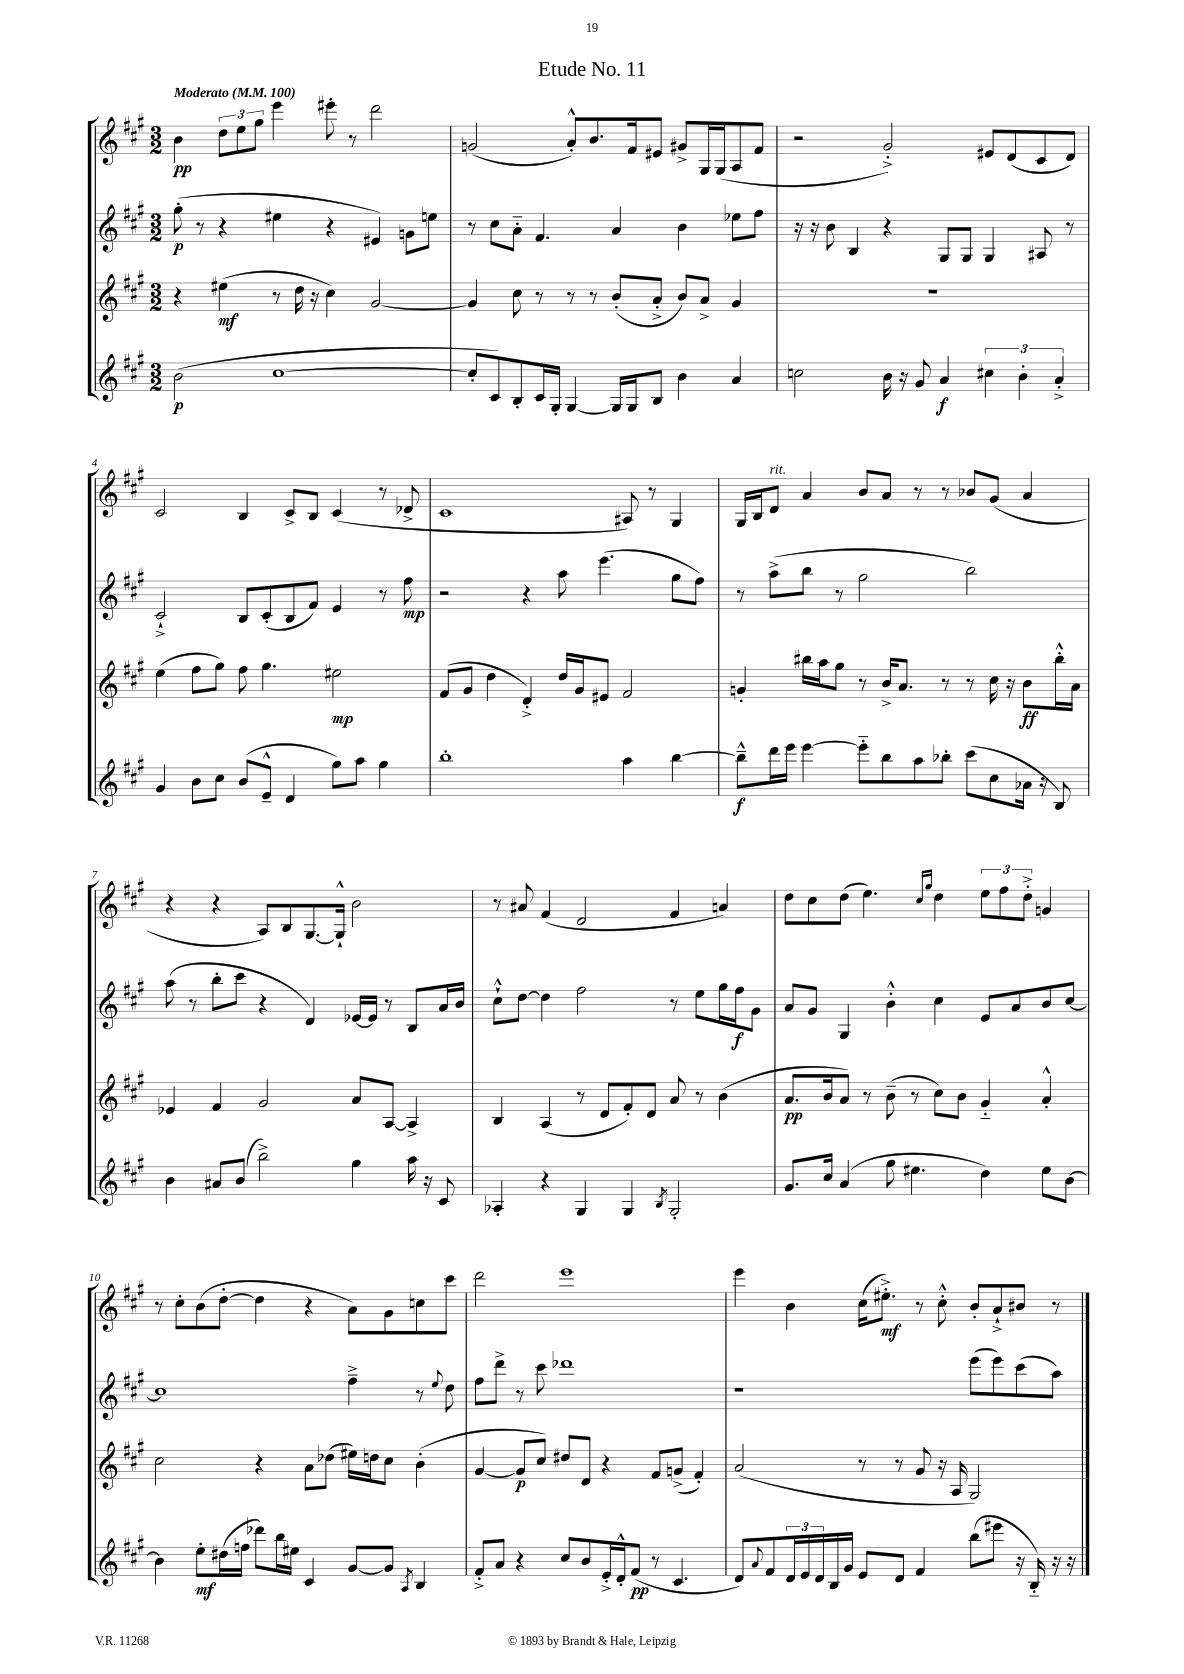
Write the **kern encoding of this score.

**kern	**dynam	**kern	**dynam	**kern	**dynam	**kern	**dynam
*part4	*part4	*part3	*part3	*part2	*part2	*part1	*part1
*staff4	*staff4	*staff3	*staff3	*staff2	*staff2	*staff1	*staff1
*clefG2	*	*clefG2	*	*clefG2	*	*clefG2	*
*k[f#c#g#]	*	*k[f#c#g#]	*	*k[f#c#g#]	*	*k[f#c#g#]	*
*M3/2	*	*M3/2	*	*M3/2	*	*M3/2	*
*MM100	*	*MM100	*	*MM100	*	*MM100	*
=1	=1	=1	=1	=1	=1	=1	=1
!	!	!	!	!	!	!LO:TX:a:B:t=Moderato	!
(2b\	p	4r	.	(8gg#'\	p	4b\	pp
.	.	.	.	8r	.	.	.
.	.	(4ee#X\	mf	4r	.	12dd\L	.
.	.	.	.	.	.	12ee\	.
.	.	.	.	.	.	12gg#\J	.
[1cc#	.	8r	.	4ee#X\	.	4eee\	.
.	.	16dd\	.	.	.	.	.
.	.	16r	.	.	.	.	.
.	.	4cc#\)	.	4r	.	8eee#X'\	.
.	.	.	.	.	.	8r	.
.	.	[2g#/	.	4e#X/)	.	2ddd\	.
.	.	.	.	8gn\L	.	.	.
.	.	.	.	8een\J	.	.	.
=2	=2	=2	=2	=2	=2	=2	=2
8cc#'/L]	.	4g#/]	.	8r	.	(2gn/	.
8c#/)	.	.	.	8cc#\L	.	.	.
8B'/	.	8cc#\	.	8a\J	.	.	.
16c#/L	.	8r	.	4.f#/	.	.	.
16G#'/JJ	.	.	.	.	.	.	.
[4G#/	.	8r	.	.	.	8a'^^/L)	.
.	.	8r	.	.	.	8.b/	.
16G#/LL]	.	(8b'/L	.	4a/	.	.	.
16G#/J	.	.	.	.	.	16f#/k	.
8B/J	.	8a'^/J	.	.	.	8e#X/J	.
4b\	.	8b/L)	.	4b\	.	8g#X^/L	.
.	.	8a^/J	.	.	.	16G#/L	.
.	.	.	.	.	.	(16G#/J	.
4a/	.	4g#/	.	8ee-X\L	.	8A/	.
.	.	.	.	8ff#\J	.	8f#/J	.
=3	=3	=3	=3	=3	=3	=3	=3
2ccn\	.	1.r	.	16r	.	2r	.
.	.	.	.	16r	.	.	.
.	.	.	.	8b\	.	.	.
.	.	.	.	4B/	.	.	.
16b\	.	.	.	4r	.	2g#'^/)	.
16r	.	.	.	.	.	.	.
8g#/	.	.	.	.	.	.	.
4a/	f	.	.	8G#/L	.	.	.
.	.	.	.	8G#/J	.	.	.
6cc#X\	.	.	.	4G#/	.	8e#X/L	.
.	.	.	.	.	.	(8d/	.
6b'\	.	.	.	.	.	.	.
.	.	.	.	8A#X/	.	8c#/	.
6a'^/	.	.	.	.	.	.	.
.	.	.	.	8r	.	8d/J)	.
!!LO:LB:g=z
=4	=4	=4	=4	=4	=4	=4	=4
4g#/	.	(4ee\	.	2c#`^/	.	2c#/	.
8b\L	.	8ff#\L	.	.	.	.	.
8cc#\J	.	8gg#\J)	.	.	.	.	.
(8b/L	.	8ff#\	.	8B/L	.	4B/	.
8e~^^/J	.	4.gg#\	.	(8c#'/	.	.	.
4d/	.	.	.	8B/	.	8c#^/L	.
.	.	.	.	8f#/J)	.	8B/J	.
8gg#\L)	.	2ee#X\	mp	4e/	.	(4c#/	.
8aa\J	.	.	.	.	.	.	.
4gg#\	.	.	.	8r	.	8r	.
.	.	.	.	8ff#\	mp	8d-X^/	.
=5	=5	=5	=5	=5	=5	=5	=5
1bb'	.	(8f#/L	.	2r	.	1c#	.
.	.	8g#/J	.	.	.	.	.
.	.	4dd\	.	.	.	.	.
.	.	4d'^/)	.	4r	.	.	.
.	.	16dd/LL	.	8aa\	.	.	.
.	.	16g#/J	.	.	.	.	.
.	.	8e#X/J	.	(4.eee\	.	.	.
4aa\	.	2f#/	.	.	.	8A#X/)	.
.	.	.	.	.	.	8r	.
[4bb\	.	.	.	8gg#\L	.	4G#/	.
.	.	.	.	8ff#\J)	.	.	.
=6	=6	=6	=6	=6	=6	=6	=6
8bb~^^\L]	f	4gn'/	.	8r	.	16G#/LL	.
.	.	.	.	.	.	16B/J	.
!	!	!	!	!	!	!LO:TX:a:i:t=rit.	!
16ddd\L	.	.	.	(8aa^\L	.	8d/J	.
16eee\JJ	.	.	.	.	.	.	.
[4eee\	.	16bb#X\LL	.	8bb\J	.	4a/	.
.	.	16aa\J	.	.	.	.	.
.	.	8gg#\J	.	8r	.	.	.
8eee\L]	.	8r	.	2gg#\	.	8b/L	.
8bb\	.	16b^/KL	.	.	.	8a/J	.
.	.	8.a/J	.	.	.	.	.
8aa\	.	.	.	.	.	8r	.
8bb-X'\J	.	8r	.	.	.	8r	.
(8ccc#\L	.	8r	.	2bb\)	.	8b-X/L	.
8cc#\	.	16cc#\	.	.	.	(8g#/J	.
.	.	16r	.	.	.	.	.
16a-X\Jk	.	8b\L	ff	.	.	4a/	.
16r	.	.	.	.	.	.	.
8B/)	.	16bb#'^^\L	.	.	.	.	.
.	.	16a\JJ	.	.	.	.	.
!!LO:LB:g=z
=7	=7	=7	=7	=7	=7	=7	=7
4b\	.	4e-X/	.	(8aa\	.	4r	.
.	.	.	.	8r	.	.	.
8a#X/L	.	4f#/	.	8bb'\L	.	4r	.
(8b/J	.	.	.	8ccc#\J	.	.	.
2bb^\)	.	2g#/	.	4r	.	8A/L)	.
.	.	.	.	.	.	8B/	.
.	.	.	.	4d/)	.	[8.G#/	.
.	.	.	.	.	.	16G#`^^/Jk]	.
4gg#\	.	8a/L	.	[16e-X/LL	.	2b\	.
.	.	.	.	16e-/JJ]	.	.	.
.	.	[8A/J	.	8r	.	.	.
16aa\	.	4A^/]	.	8B/L	.	.	.
16r	.	.	.	.	.	.	.
8c#/	.	.	.	16a/L	.	.	.
.	.	.	.	16b/JJ	.	.	.
=8	=8	=8	=8	=8	=8	=8	=8
4A-X'/	.	4B/	.	8cc#`^^\L	.	8r	.
.	.	.	.	[8dd\J	.	8a#X/	.
4r	.	(4A/	.	4dd\]	.	(4f#/	.
4G#/	.	8r	.	2ff#\	.	2d/	.
.	.	8d/L	.	.	.	.	.
4G#/	.	8f#'/)	.	.	.	.	.
.	.	8d/J	.	.	.	.	.
8qB/	.	.	.	.	.	.	.
2G#'/	.	8a/	.	8r	.	4f#/	.
.	.	8r	.	8ee\L	.	.	.
.	.	(4b\	.	16gg#\L	.	4an/)	.
.	.	.	.	16ff#\J	f	.	.
.	.	.	.	8g#\J	.	.	.
=9	=9	=9	=9	=9	=9	=9	=9
8.g#/L	.	8.a/L	pp	8a/L	.	8dd\L	.
.	.	.	.	8g#/J	.	8cc#\	.
16cc#/Jk	.	16b/k	.	.	.	.	.
(4a/	.	8a/J)	.	4G#/	.	(8dd\J	.
.	.	8r	.	.	.	4.ee\)	.
8gg#\	.	(8b~\	.	4b'^^\	.	.	.
4.ee#X\	.	8r	.	.	.	.	.
.	.	.	.	.	.	16qqcc#/LL	.
.	.	.	.	.	.	16qqgg#/JJ	.
.	.	8cc#\L)	.	4cc#\	.	4dd\	.
.	.	8b\J	.	.	.	.	.
4dd\)	.	4g#/	.	8e/L	.	12ee\L	.
.	.	.	.	.	.	12ff#\	.
.	.	.	.	8a/	.	.	.
.	.	.	.	.	.	12dd'^\J	.
8ee#\L	.	4a'^^/	.	8b/	.	4gn/	.
[8b\J	.	.	.	[8cc#/J	.	.	.
!!LO:LB:g=z
=10	=10	=10	=10	=10	=10	=10	=10
4b\]	.	2cc#\	.	1cc#]	.	8r	.
.	.	.	.	.	.	8cc#'\L	.
8ee'\L	mf	.	.	.	.	(8b\	.
(16dd#X\L	.	.	.	.	.	[8dd'\J	.
16ffn\JJ	.	.	.	.	.	.	.
8ddd-X\L)	.	4r	.	.	.	4dd\]	.
16bb\L	.	.	.	.	.	.	.
16ee#X\JJ	.	.	.	.	.	.	.
4c#/	.	8a\L	.	.	.	4r	.
.	.	(8dd-X\J	.	.	.	.	.
[8g#/L	.	16ee#X\LL)	.	4ff#~^\	.	8a\L)	.
.	.	16ddn\J	.	.	.	.	.
8g#/J]	.	8cc#\J	.	.	.	8g#\	.
8qA/	.	.	.	.	.	.	.
4B/	.	(4b'\	.	8r	.	8ccn\	.
.	.	.	.	8qqee/	.	.	.
.	.	.	.	8dd\	.	8ccc#\J	.
=11	=11	=11	=11	=11	=11	=11	=11
8f#'^/L	.	[4g#/	.	8ff#\L	.	2ddd\	.
8a/J	.	.	.	8ddd^\J	.	.	.
4r	.	8g#/L]	p	8r	.	.	.
.	.	8cc#/J)	.	8ccc#\	.	.	.
8cc#/L	.	8dd#X/L	.	1ddd-X	.	1eee	.
8b/	.	8d/J	.	.	.	.	.
16e'^/L	.	4r	.	.	.	.	.
16d'^^/J	.	.	.	.	.	.	.
(8f#/J	pp	.	.	.	.	.	.
8r	.	8f#/L	.	.	.	.	.
4.c#/	.	(8gn^/J	.	.	.	.	.
.	.	4f#'/)	.	.	.	.	.
=12	=12	=12	=12	=12	=12	=12	=12
8d/L)	.	(2a/	.	1r	.	4eee\	.
8qqa/	.	.	.	.	.	.	.
8f#/	.	.	.	.	.	.	.
24d/L	.	.	.	.	.	4b\	.
24e/	.	.	.	.	.	.	.
24d/	.	.	.	.	.	.	.
16B/	.	.	.	.	.	.	.
16g#/JJ	.	.	.	.	.	.	.
8e/L	.	8r	.	.	.	(16cc#\KL	.
.	.	.	.	.	.	8.ee#X'^\J)	mf
8d/J	.	8r	.	.	.	.	.
4f#/	.	8g#/	.	.	.	8r	.
.	.	16r	.	.	.	8cc#'^^\	.
.	.	16A/	.	.	.	.	.
(8bb\L	.	2G#/)	.	(8eee\L	.	8b'/L	.
8eee#X\J	.	.	.	8eee\)	.	8a`^/	.
16r	.	.	.	(8ccc#\	.	8b#X/J	.
16B/)	.	.	.	.	.	.	.
16r	.	.	.	8aa\J)	.	8r	.
16r	.	.	.	.	.	.	.
==	==	==	==	==	==	==	==
*-	*-	*-	*-	*-	*-	*-	*-
